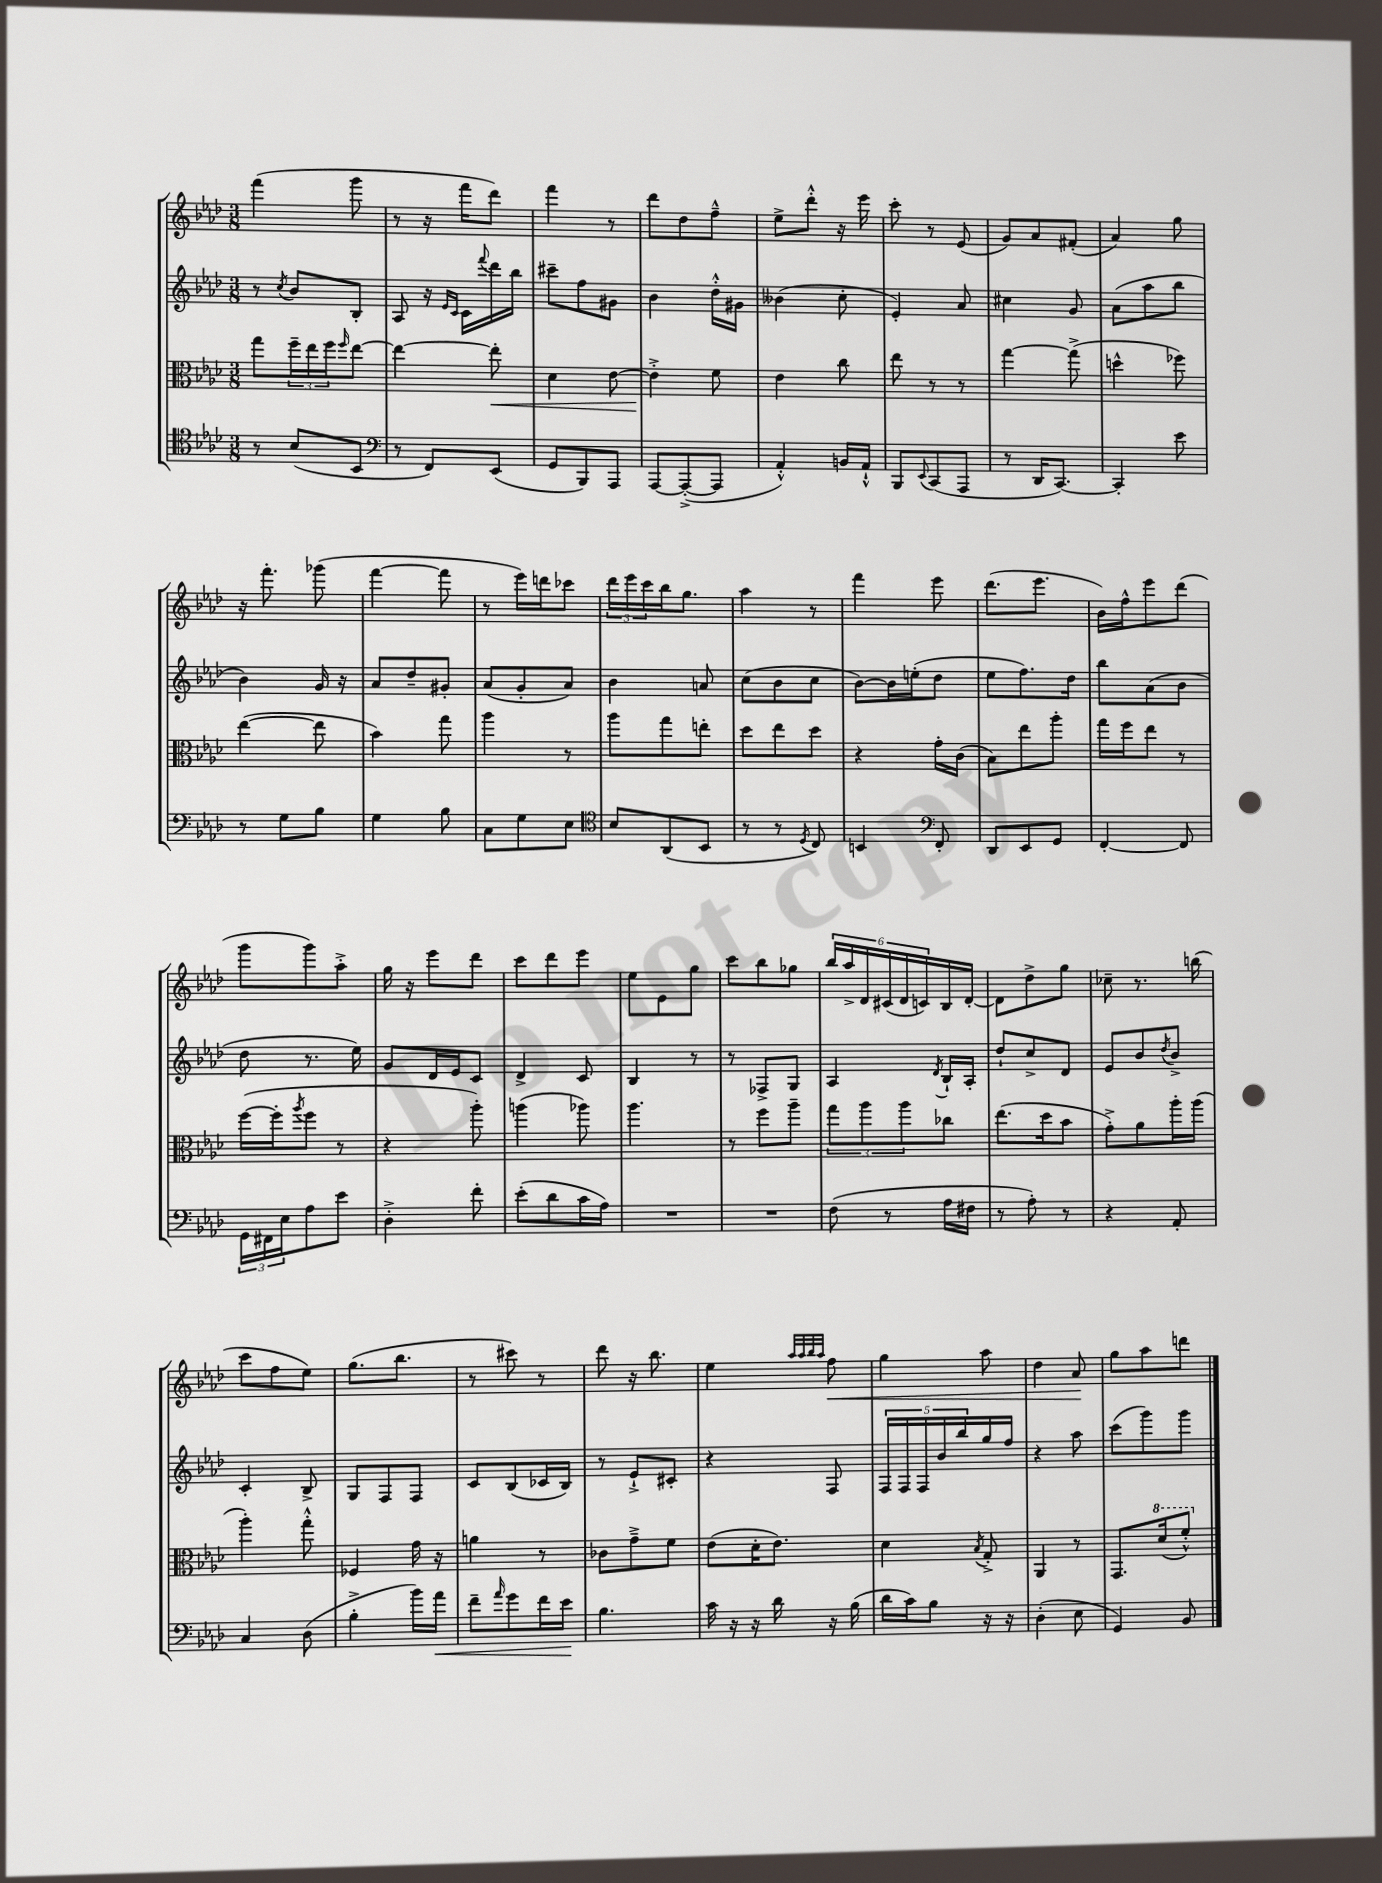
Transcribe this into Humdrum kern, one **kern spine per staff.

**kern	**kern	**kern	**kern
*staff4	*staff3	*staff2	*staff1
*clefC4	*clefC3	*clefG2	*clefG2
*k[b-e-a-d-]	*k[b-e-a-d-]	*k[b-e-a-d-]	*k[b-e-a-d-]
*M3/8	*M3/8	*M3/8	*M3/8
8r	8gg	8r	(4fff
.	.	8qcc	.
(8B-	24ff~	8b-	.
.	24ee-	.	.
.	24ff	.	.
.	16qqff	.	.
8BB-	[8ee-	8B-'	8ggg
=	=	=	=
*clefF4	*	*	*
8r	4ee-_	8A-	8r
8FF)	.	16r	16r
.	.	16qqe-	.
.	.	16qqc	.
.	.	16c	16fff
.	.	8qqfff	.
(8EE-	8ee-']	16ddd-	8ddd-)
.	.	16bb-	.
=	=	=	=
8GG	4d-	8ccc#~	4fff
8BBB-)	.	8ff	.
8AAA-	[8e-	8g#	8r
=	=	=	=
[8AAA-	4e-'^]	4b-	8ddd-
(8AAA-'^_	.	.	8dd-
8AAA-]	8f	16dd-'^^	8ff~^^
.	.	16g#	.
=	=	=	=
4AA-'^^)	4e-	(4b--	8ee-^
.	.	.	8ddd-'^^
16BB	8cc	8cc'	16r
16AA-`^^	.	.	16eee-
=	=	=	=
8BBB-	8ee-	4e-')	8ccc'
8qqEE-	.	.	.
(8CC	8r	.	8r
8AAA-	8r	8a-	(8e-
=	=	=	=
8r	[4gg	4cc#	8g)
16DD-	.	.	8a-
[8.CC)	.	.	.
.	(8gg^]	8g	(8f#'
=	=	=	=
4CC']	4dd^^	(8a-	4a-)
.	.	8aa-	.
8e-	8ff-)	8bb-	8gg
=	=	=	=
8r	([4ee-	4b-)	16r
.	.	.	8.fff'
8G	.	.	.
8B-	8ee-]	16g	(8ggg-
.	.	16r	.
=	=	=	=
4G	4b-)	8a-	[4fff
.	.	8dd-~	.
8B-	8gg	8g#'	8fff]
=	=	=	=
8C	4aa-	(8a-	8r
8G	.	8g'	16eee-)
.	.	.	16ddd
8E-	8r	8a-)	8ccc-
=	=	=	=
*clefC4	*	*	*
8B-	8aa-	4b-	24ddd-
.	.	.	24eee-
.	.	.	24ccc
(8AA-	8gg	.	16bb-
.	.	.	8.gg
8BB-	8ee'	8a	.
=	=	=	=
8r	8dd-	(8cc	4aa-
8r	8ee-	8b-	.
8qD-	.	.	.
8C)	8dd-	8cc	8r
=	=	=	=
4BB	4r	[8b-)	4fff
.	.	16b-]	.
.	.	(16ee'	.
*clefF4	*	*	*
8FF'	16g'	8dd-	8eee-
.	(16c	.	.
=	=	=	=
8DD-	8B-)	8ee-	(8.ddd-
8EE-	8ee-	8.ff)	.
.	.	.	8.eee-
8GG	8aa-'	.	.
.	.	16dd-	.
=	=	=	=
[4FF'	16gg	8bb-	16b-)
.	16ff	.	16ff^^
.	8ee-	(8a-	8eee-
8FF]	8r	8b-	(8ddd-
=	=	=	=
24GG	([16ff	8dd-	8ggg
24FF#	.	.	.
.	16ff']	.	.
24E-	.	.	.
.	8qaa-	.	.
8A-	8ff	8.r	8ggg)
8e-	8r	.	8aa-'^
.	.	16ee-)	.
=	=	=	=
4D-'^	4r	8g	16gg
.	.	.	16r
.	.	16d-	8eee-
.	.	16e-	.
8f'	8aa-')	8c	8ddd-
=	=	=	=
(8e-'	(4aa	4d-^	8ccc
8d-	.	.	8ddd-
16c	8aa-)	8c	8eee-
16A-)	.	.	.
=	=	=	=
4.r	4.aa-	4B-	8ee-
.	.	.	8e-
.	.	8r	8gg
=	=	=	=
4.r	8r	8r	8ccc
.	8ff	8F-^	8bb-
.	8aa-~	8G	8gg-
=	=	=	=
(8F	12gg	4A-	24bb-
.	.	.	24aa-^
.	12aa-	.	24d-
8r	.	.	(24c#
.	12aa-	.	24d-
.	.	.	24c)
.	.	8qd-	.
16A-	8cc-	16B-`	16B-
16F#	.	16A-'	[16d-'
=	=	=	=
8r	(8.ee-	8dd-`	8d-]
8A-')	.	8cc^	8dd-^
.	16dd-	.	.
8r	8b-	8d-	8gg
=	=	=	=
4r	8g'^)	8e-	8cc-~
.	8a-	8b-	8.r
.	.	8qdd-	.
8AA-'	16aa-'	8b-^	.
.	(16aa-	.	(16bb
=	=	=	=
4C	4aa-')	4c'	8ccc
.	.	.	8ff
(8D-	8gg'^^	8B-^	8ee-)
=	=	=	=
4B-'^	4F-	8G	(8.gg
.	.	8F	.
.	.	.	8.bb-
16b-)	16g	8F	.
16a-	16r	.	.
=	=	=	=
8f~	4a	8c	8r
16qqa-	.	.	.
8g	.	(8B-	8ccc#)
16f	8r	16c-	8r
16e-	.	16B-)	.
=	=	=	=
4.B-	8c-	8r	8ddd-
.	8g~^	8e-`^	16r
.	.	.	8.bb-
.	8f	8c#'	.
=	=	=	=
16c	(8e-	4r	4ee-
16r	.	.	.
16r	16d-'	.	.
16d-	8.e-)	.	.
.	.	.	32qqaa-
.	.	.	32qqaa-
.	.	.	32qqbb-
.	.	.	32qqaa-
16r	.	8F	8ff
(16B-	.	.	.
=	=	=	=
16d-	4d-	20F	4gg
.	.	20F	.
16c)	.	.	.
.	.	20F	.
8B-	.	.	.
.	.	20b-	.
.	.	20bb-	.
.	8qB-	.	.
16r	8G'^	16gg	8aa-
16r	.	16ff	.
=	=	=	=
(4D-'	4AA-	4r	4dd-
8E-	8r	8aa-	8a-
=	=	=	=
4GG)	8.GG	(8ccc	8gg
.	.	8ggg)	8aa-
.	(16dd-	.	.
8BB-	8ff'^^)	8ggg	8ddd
==	==	==	==
*-	*-	*-	*-
